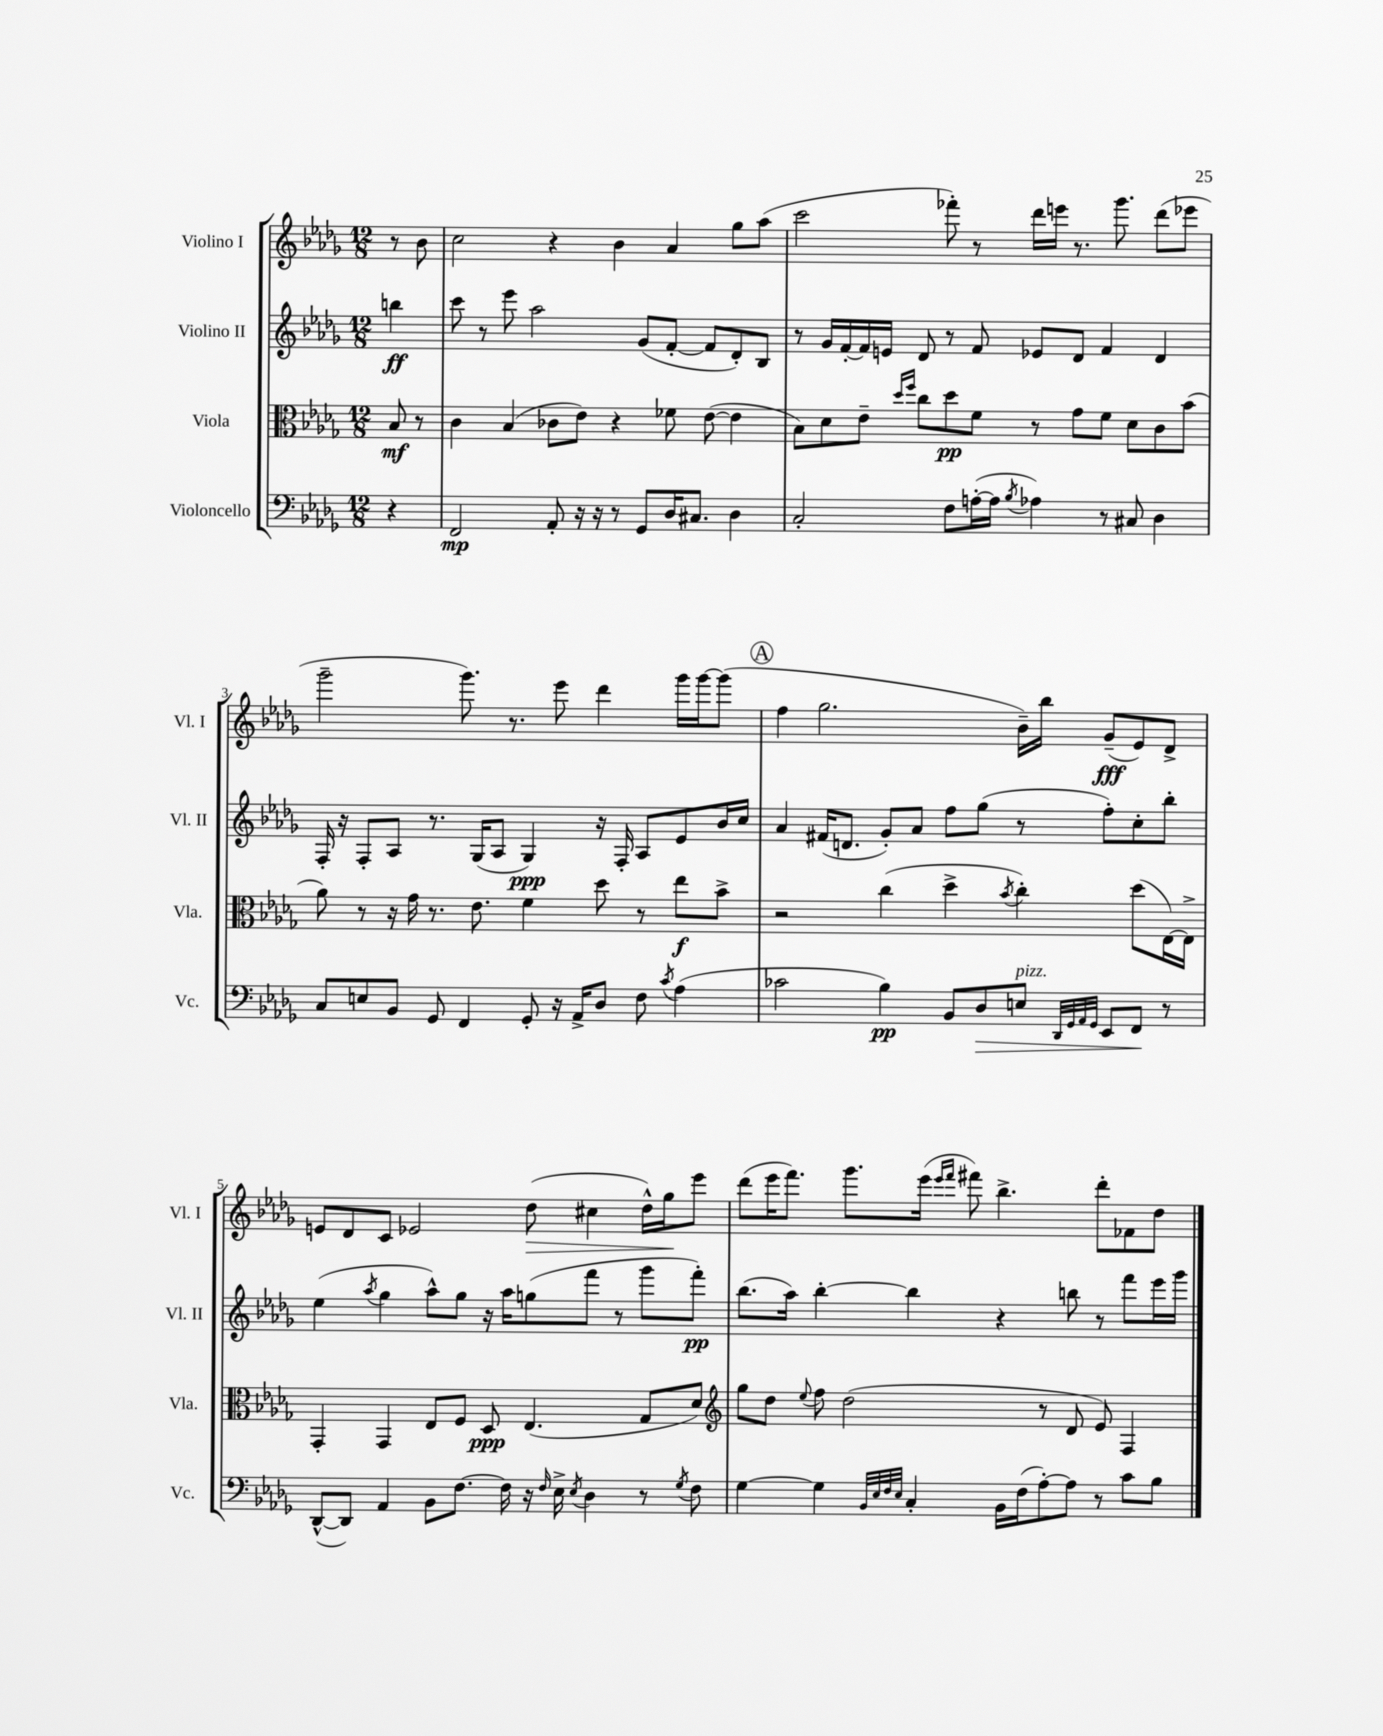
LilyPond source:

<<
\new StaffGroup <<
\new Staff = "s0" \with { instrumentName = "Violino I" shortInstrumentName = "Vl. I" } {
    \clef treble \key des \major \numericTimeSignature \time 12/8 \partial 4
    \autoBeamOff r8 bes'8 |
    c''2 r4 bes'4 aes'4 ges''8[ aes''8]( |
    c'''2 fes'''8-.) r8 des'''16[ e'''16] r8. ges'''8. des'''8[( ees'''8] |
    ges'''2-- ges'''8.) r8. ees'''8 des'''4 ges'''16[ ges'''16~ ges'''8]( |
    \mark \markup { \circle "A" } f''4 ges''2. bes'16[--) bes''16] ges'8[--\fff( ees'8) des'8]-> |
    e'8[ des'8 c'8] ees'2 des''8\>( cis''4 des''16[-^) ges''16\! ees'''8] |
    des'''8[( ees'''16 f'''8.]) ges'''8.[ ees'''16]( \grace { ees'''16[ f'''16] } fis'''8) bes''4.-> des'''8[-. fes'8 des''8] \bar "|." |
}
\new Staff = "s1" \with { instrumentName = "Violino II" shortInstrumentName = "Vl. II" } {
    \clef treble \key des \major \numericTimeSignature \time 12/8 \partial 4
    \autoBeamOff b''4\ff |
    c'''8 r8 ees'''8 aes''2 ges'8[( f'8]~-. f'8[ des'8-.) bes8] |
    r8 ges'16[ f'16~-. f'16 e'16] des'8 r8 f'8 ees'8[ des'8] f'4 des'4 |
    f16-. r16 f8[-. aes8] r8. ges16[( aes8] ges4\ppp) r16 f16-. aes8[ ees'8 bes'16 c''16] |
    \mark \markup { \circle "A" } aes'4 fis'16[( d'8.] ges'8[-.) aes'8] f''8[ ges''8]( r8 f''8[-.) c''8-. bes''8]-. |
    ees''4( \acciaccatura { aes''8 } ges''4 aes''8[-^) ges''8] r16 aes''16[ g''8( f'''8] r8 ges'''8[ f'''8]-.\pp) |
    bes''8.[( aes''16]) bes''4~-. bes''4 r4 b''8 r8 f'''8[ ees'''16 ges'''16] \bar "|." |
}
\new Staff = "s2" \with { instrumentName = "Viola" shortInstrumentName = "Vla." } {
    \clef alto \key des \major \numericTimeSignature \time 12/8 \partial 4
    \autoBeamOff bes8\mf r8 |
    c'4 bes4( ces'8[ ees'8]) r4 fes'8 ees'8~( ees'4 |
    bes8[) des'8 ees'8]-- \grace { des''16[ f''16] } c''8[ des''8\pp f'8] r8 ges'8[ f'8] des'8[ c'8 bes'8]( |
    aes'8) r8 r16 ges'16 r8. ees'8. f'4 des''8 r8 ees''8[\f bes'8]-> |
    \mark \markup { \circle "A" } r2 c''4( des''4-> \acciaccatura { bes'8 } c''4-.) des''8[( ees16~) ees16]-> |
    ges,4-. ges,4 ees8[ f8] des8\ppp ees4.( ges8[ des'8]) |
    \clef treble ges''8[ des''8] \appoggiatura { ees''8 } f''8 des''2( r8 des'8 ees'8) f4 \bar "|." |
}
\new Staff = "s3" \with { instrumentName = "Violoncello" shortInstrumentName = "Vc." } {
    \clef bass \key des \major \numericTimeSignature \time 12/8 \partial 4
    \autoBeamOff r4 |
    f,2\mp aes,8-. r16 r16 r8 ges,8[ des16 cis8.] des4 |
    c2-. f8[ a16~-.( a16] \acciaccatura { bes8 } aes4) r8 cis8 des4 |
    c8[ e8 bes,8] ges,8 f,4 ges,8-. r16 aes,16[-> des8] f8 \acciaccatura { c'8 } aes4( |
    \mark \markup { \circle "A" } ces'2 bes4\pp) bes,8[ des8\> e8]^\markup { \italic "pizz." } \grace { des,32[ ges,32 aes,32 ges,32] } ees,8[ f,8]\! r8 |
    des,8[~-^( des,8]) aes,4 bes,8[ f8.]~ f16 r16 \grace { f16 } ees16-> \acciaccatura { ees8 } des4 r8 \acciaccatura { ges8 } f8 |
    ges4~ ges4 \grace { bes,32[ ees32 f32 ees32] } c4-. bes,16[ f16( aes8~-.) aes8] r8 c'8[ bes8] \bar "|." |
}
>>
>>
